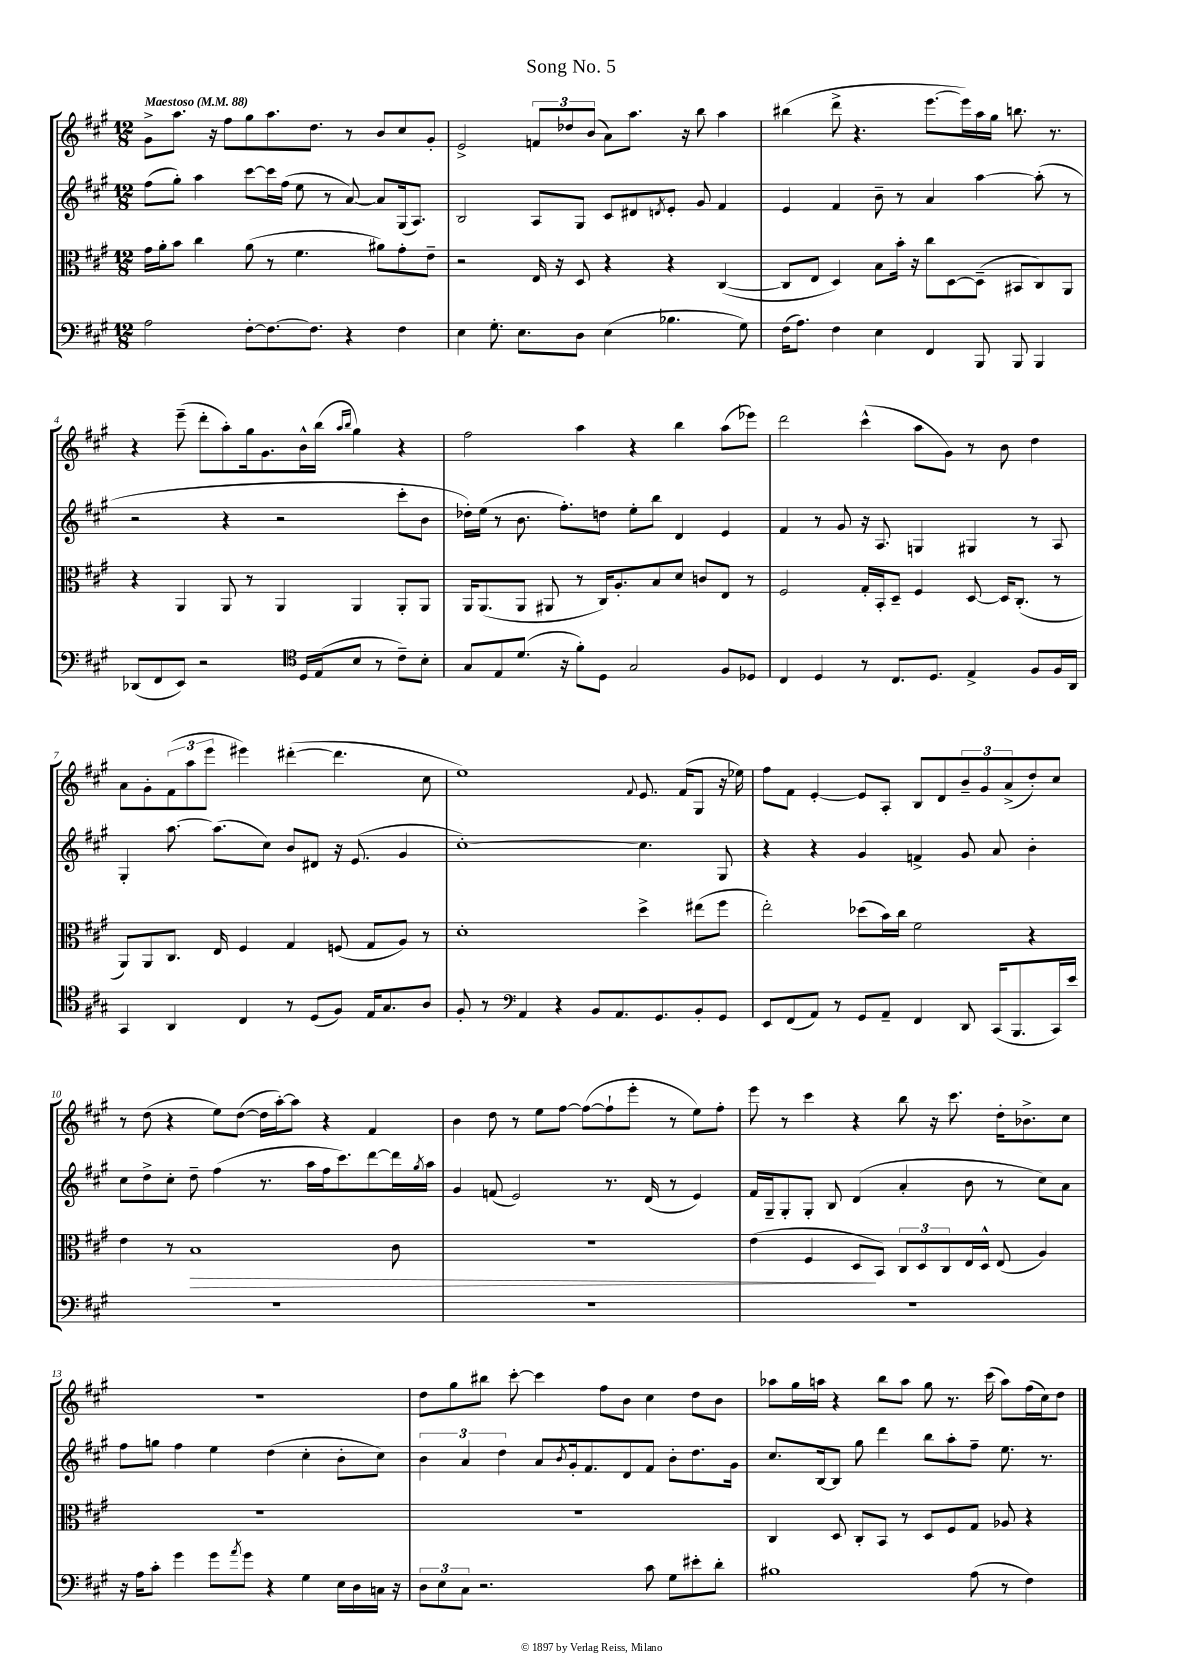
\header { title = "Song No. 5" }
<<
\new StaffGroup <<
\new Staff = "s0" {
    \clef treble \key a \major \numericTimeSignature \time 12/8 \tempo "Maestoso" 4 = 88
    gis'8-> a''8. r16 fis''8 gis''8 a''8. d''8. r8 b'8 cis''8 gis'8-. |
    e'2-> \tuplet 3/2 { f'8 des''8 b'8( } a'8) a''8. r16 b''8 a''4 |
    bis''4( d'''8-> r4. e'''8.~ e'''16) a''16 gis''16 b''8. r8. |
    r4 e'''8--( d'''8-. a''8-.) gis''16 gis'8. b'16-^ b''16( \grace { a''16 b''16 } gis''4) r4 |
    fis''2 a''4 r4 b''4 a''8( ees'''8) |
    d'''2 cis'''4-^( a''8 gis'8) r8 b'8 d''4 |
    a'8 gis'8-. \tuplet 3/2 { fis'8( a''8 e'''8 } eis'''4) dis'''4~-.( dis'''4. cis''8 |
    e''1) \appoggiatura { fis'8 } e'8. fis'16( gis8 r16 ees''16) |
    fis''8 fis'8 e'4~-. e'8 a8-. b8 d'8 \tuplet 3/2 { b'8-- gis'8 a'8->( } d''8-.) cis''8 |
    r8 d''8( r4 e''8) d''8~( d''16 a''16~-.) a''8 r4 fis'4 |
    b'4 d''8 r8 e''8 fis''8~ fis''8~( fis''8-! e'''8-. r8 e''8) fis''8-. |
    e'''8 r8 cis'''4 r4 b''8 r16 cis'''8. d''16-. bes'8.-> cis''8 |
    R1. |
    d''8 gis''8 bis''8 cis'''8~-. cis'''4 fis''8 b'8 cis''4 d''8 b'8 |
    aes''8 gis''16 a''16 r4 b''8 a''8 gis''8 r8. cis'''16( a''8) fis''16( cis''16) d''8 \bar "|." |
}
\new Staff = "s1" {
    \clef treble \key a \major \numericTimeSignature \time 12/8
    fis''8( gis''8-.) a''4 cis'''8~ cis'''16 fis''16( e''8 r8 a'8~) a'8 gis16( a8.) |
    b2 a8 gis8 cis'8 dis'8 \acciaccatura { d'8 } e'8-. gis'8 fis'4 |
    e'4 fis'4 b'8-- r8 a'4 a''4~ a''8-.( r8 |
    r2 r4 r2 cis'''8-. b'8 |
    des''16-.) e''16( r8 b'8. fis''8.-.) d''8 e''8-. b''8 d'4 e'4 |
    fis'4 r8 gis'8 r16 a8. g4 gis4 r8 a8 |
    gis4-. a''8.~ a''8.( cis''8) b'8 dis'8 r16 e'8.( gis'4 |
    cis''1~-.) cis''4. gis8 |
    r4 r4 gis'4 f'4-> gis'8 a'8 b'4-. |
    cis''8 d''8-> cis''8-. d''8-- fis''4( r8. a''16 fis''16 cis'''8.) d'''8~ d'''16 \acciaccatura { gis''8 } a''16 |
    gis'4 f'8( e'2) r8. d'16( r8 e'4) |
    fis'16 gis16-- gis8-. gis8-. b8 d'4( a'4-. b'8 r8 cis''8) a'8 |
    fis''8 g''8 fis''4 e''4 d''4( cis''4-. b'8-. cis''8) |
    \tuplet 3/2 { b'4 a'4 d''4 } a'8 \acciaccatura { b'8 } gis'16-. fis'8. d'8 fis'8 b'8-. d''8. gis'16 |
    cis''8. b16~ b8 gis''8 d'''4 b''8 a''8-. fis''8-- e''8. r8. \bar "|." |
}
\new Staff = "s2" {
    \clef alto \key a \major \numericTimeSignature \time 12/8
    gis'16 a'16-. b'8 cis''4 a'8( r8 fis'4. ais'8) gis'8-. e'8-- |
    r2 e16 r16 d8 r4 r4 cis4~( |
    cis8 e8 d4) b8 b'16-. r16 cis''8 d8~ d8--( bis,8 cis8) a,8 |
    r4 a,4 a,8 r8 a,4 a,4 a,8-. a,8 |
    a,16 a,8.( a,8 ais,8 r8 cis16) a8.-. b8 d'8 c'8 e8 r8 |
    fis2 gis16-. b,16-. d8-- fis4 d8~ d16 cis8.-.( r8 |
    a,8) a,8 cis8. e16 fis4 gis4 f8( gis8 a8) r8 |
    d'1-. d''4-> eis''8( fis''8 |
    e''2-.) des''8( b'16) cis''16 fis'2 r4 |
    e'4 r8 b1\> cis'8 |
    R1. |
    e'4( fis4 d8\! b,8) \tuplet 3/2 { cis8 d8 cis8 } e16 d16-^ e8( a4) |
    R1. |
    R1. |
    cis4 d8 cis8-. b,8 r8 d8 fis8 gis8 aes8 r4 \bar "|." |
}
\new Staff = "s3" {
    \clef bass \key a \major \numericTimeSignature \time 12/8
    a2 fis8~-. fis8.~ fis8. r4 fis4 |
    e4 gis8.-. e8. d8 e4( bes4. gis8) |
    fis16( a8.) fis4 e4 fis,4 b,,8 b,,8 b,,4 |
    des,8( fis,8 e,8) r2 \clef tenor d16 e16( b8 r8 cis'8--) b8-. |
    gis8 e8 d'8.( r16 fis'8-.) d8 gis2 fis8 des8 |
    cis4 d4 r8 cis8. d8. e4-> fis8 fis16 a,16 |
    gis,4 a,4 cis4 r8 d8( fis8) e16 gis8. a8 |
    fis8-. r8 \clef bass a,4 r4 b,8 a,8. gis,8. b,8-. gis,8 |
    e,8 fis,8( a,8) r8 gis,8 a,8-- fis,4 d,8 cis,16( b,,8. cis,16) e'16 |
    R1. |
    R1. |
    R1. |
    r16 a16 cis'8-. gis'4 gis'8 \acciaccatura { a'8 } gis'8 r4 gis4 e16 d16 c16 r16 |
    \tuplet 3/2 { d8 e8 cis8 } r2. cis'8 gis8 eis'8-. d'8-. |
    bis1 a8( r8 fis4) \bar "|." |
}
>>
>>
